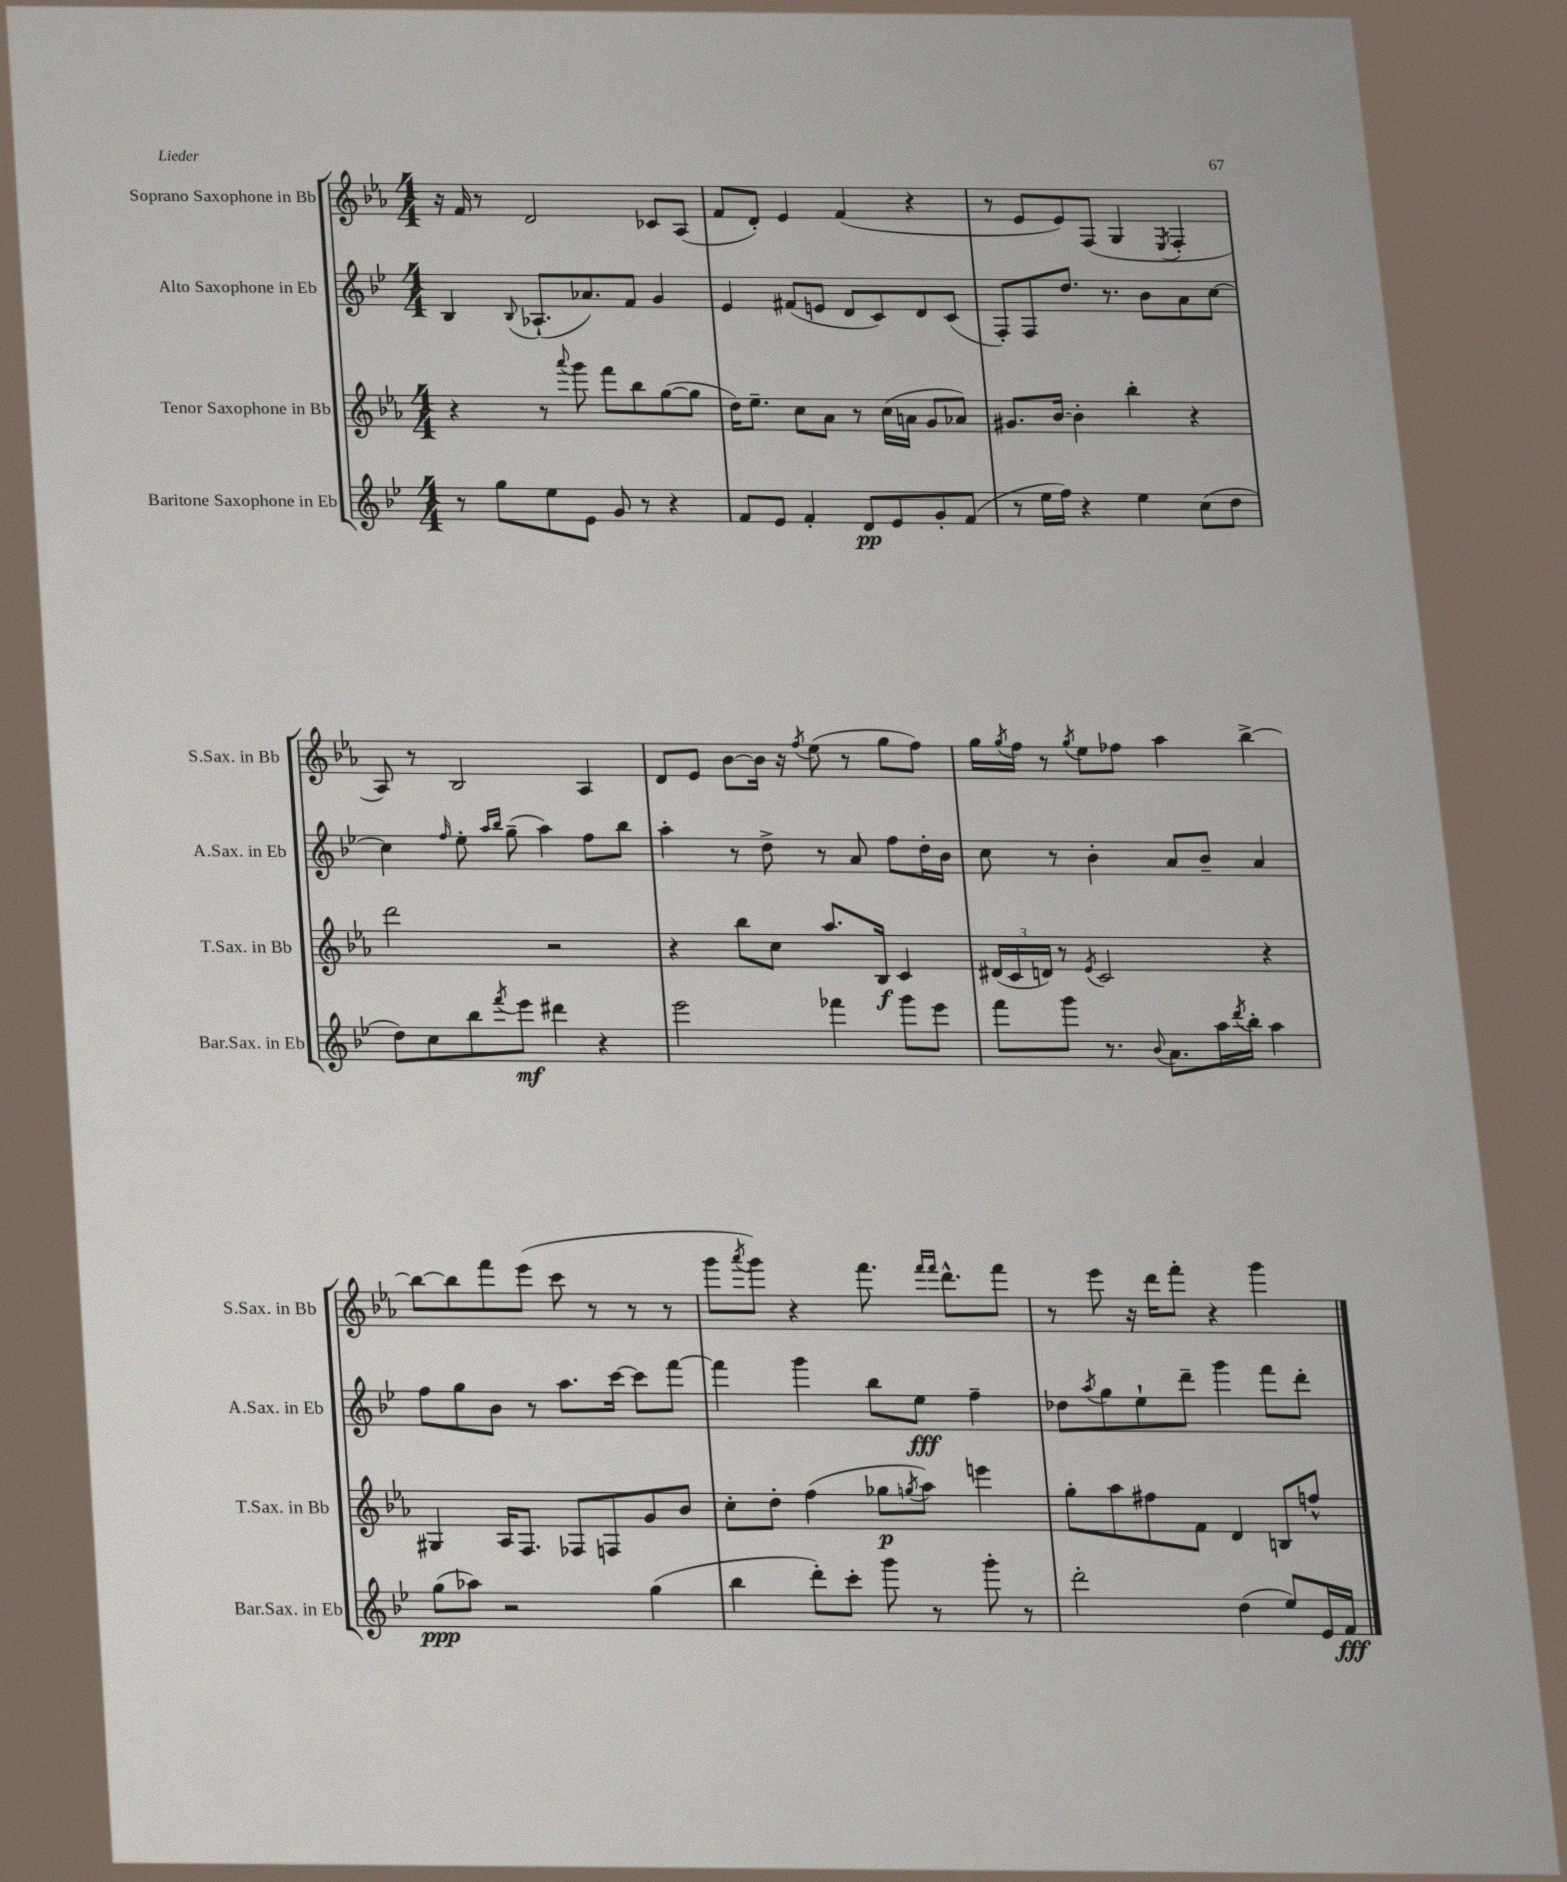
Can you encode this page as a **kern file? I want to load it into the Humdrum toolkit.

**kern	**kern	**kern	**kern
*staff4	*staff3	*staff2	*staff1
*clefG2	*clefG2	*clefG2	*clefG2
*k[b-e-]	*k[b-e-a-]	*k[b-e-]	*k[b-e-a-]
*M4/4	*M4/4	*M4/4	*M4/4
8r	4r	4B-	16r
.	.	.	16f
8gg	.	.	8r
.	.	8qqB-	.
8ee-	8r	(8.A-`	2d
.	8qqaaa-	.	.
8e-	8ggg	.	.
.	.	8.a-)	.
8g	8fff	.	.
8r	8bb-	8f	.
4r	([8gg	4g	8c-
.	8gg]	.	(8A-
=	=	=	=
8f	16dd)	4e-	8f
.	8.ee-~	.	.
8e-	.	.	8d')
4f'	8cc	(8f#	4e-
.	8a-	8e	.
8d	8r	8d	(4f
8e-	(16cc	8c)	.
.	16a	.	.
8g'	8g	8d	4r
(8f	8a-)	(8c	.
=	=	=	=
8r	8.g#	8F')	8r
16ee-	.	8F	8e-
16ff)	[16b-	.	.
4r	4b-']	8.dd	8e-)
.	.	.	(8F
.	.	8.r	.
4ee-	4bb-'	.	4G
.	.	8b-	.
.	.	.	8qE-
(8cc	4r	8a	4F'
8dd	.	[8cc	.
=	=	=	=
8dd)	2ddd	4cc]	8A-)
8cc	.	.	8r
.	.	16qqff	.
8bb-	.	8ee-'	2B-
.	.	16qqaa	.
8qfff	.	16qqbb-	.
8eee-	.	(8gg~	.
4ddd#	2r	4aa)	.
4r	.	8ff	4A-
.	.	8bb-	.
=	=	=	=
2eee-	4r	4aa'	8d
.	.	.	8e-
.	8bb-	8r	[8b-
.	8cc	8dd^	16b-]
.	.	.	16r
.	.	.	8qff
4fff-	8.aa-	8r	(8ee-
.	.	8a	8r
.	16B-	.	.
8ggg	4c	8ff	8gg
8eee-	.	16dd'	8ff)
.	.	16b-	.
=	=	=	=
8fff	(24d#	8cc	16gg
.	24c	.	.
.	.	.	8qgg
.	.	.	16ff
.	24d)	.	.
8ggg	8r	8r	8r
.	8qe-	.	8qgg
8.r	2c	4b-'	8ee-
.	.	.	8ff-
8qqb-	.	.	.
8.a	.	.	.
.	.	8a	4aa-
16aa	.	8b-~	.
8qddd	.	.	.
16bb-'	.	.	.
4aa	4r	4a	[4bb-^
=	=	=	=
(8gg	4G#	8ff	8bb-_
8aa-)	.	8gg	8bb-]
2r	16A-	8b-	8fff
.	8.F	.	.
.	.	8r	(8eee-
.	8F-	8.aa	8ccc
.	8F	.	8r
.	.	[16ccc	.
(4gg	8g	8ccc]	8r
.	8b-	[8fff	8r
=	=	=	=
4bb-	8cc'	4fff]	8ggg
.	.	.	8qaaa-
.	8dd'	.	8ggg)
8ddd')	(4ff	4ggg	4r
8ccc'	.	.	.
8ggg	8gg-	8bb-	8.fff
.	8qgg	.	.
8r	8aa-)	8ee-	.
.	.	.	16qqfff
.	.	.	16qqfff
.	.	.	8.ddd^^
8ggg'	4eee	4ff~	.
8r	.	.	8fff
=	=	=	=
2ddd'	8gg'	8dd-	8r
.	.	8qaa	.
.	8aa-	8gg	8eee-
.	8ff#	8ee-`	16r
.	.	.	16ddd
.	8f	8ddd~	8fff'
(4dd	4d	4ggg	4r
8ee-)	8B	8fff	4ggg
16e-	8ff^^	8ddd'	.
16f	.	.	.
==	==	==	==
*-	*-	*-	*-
